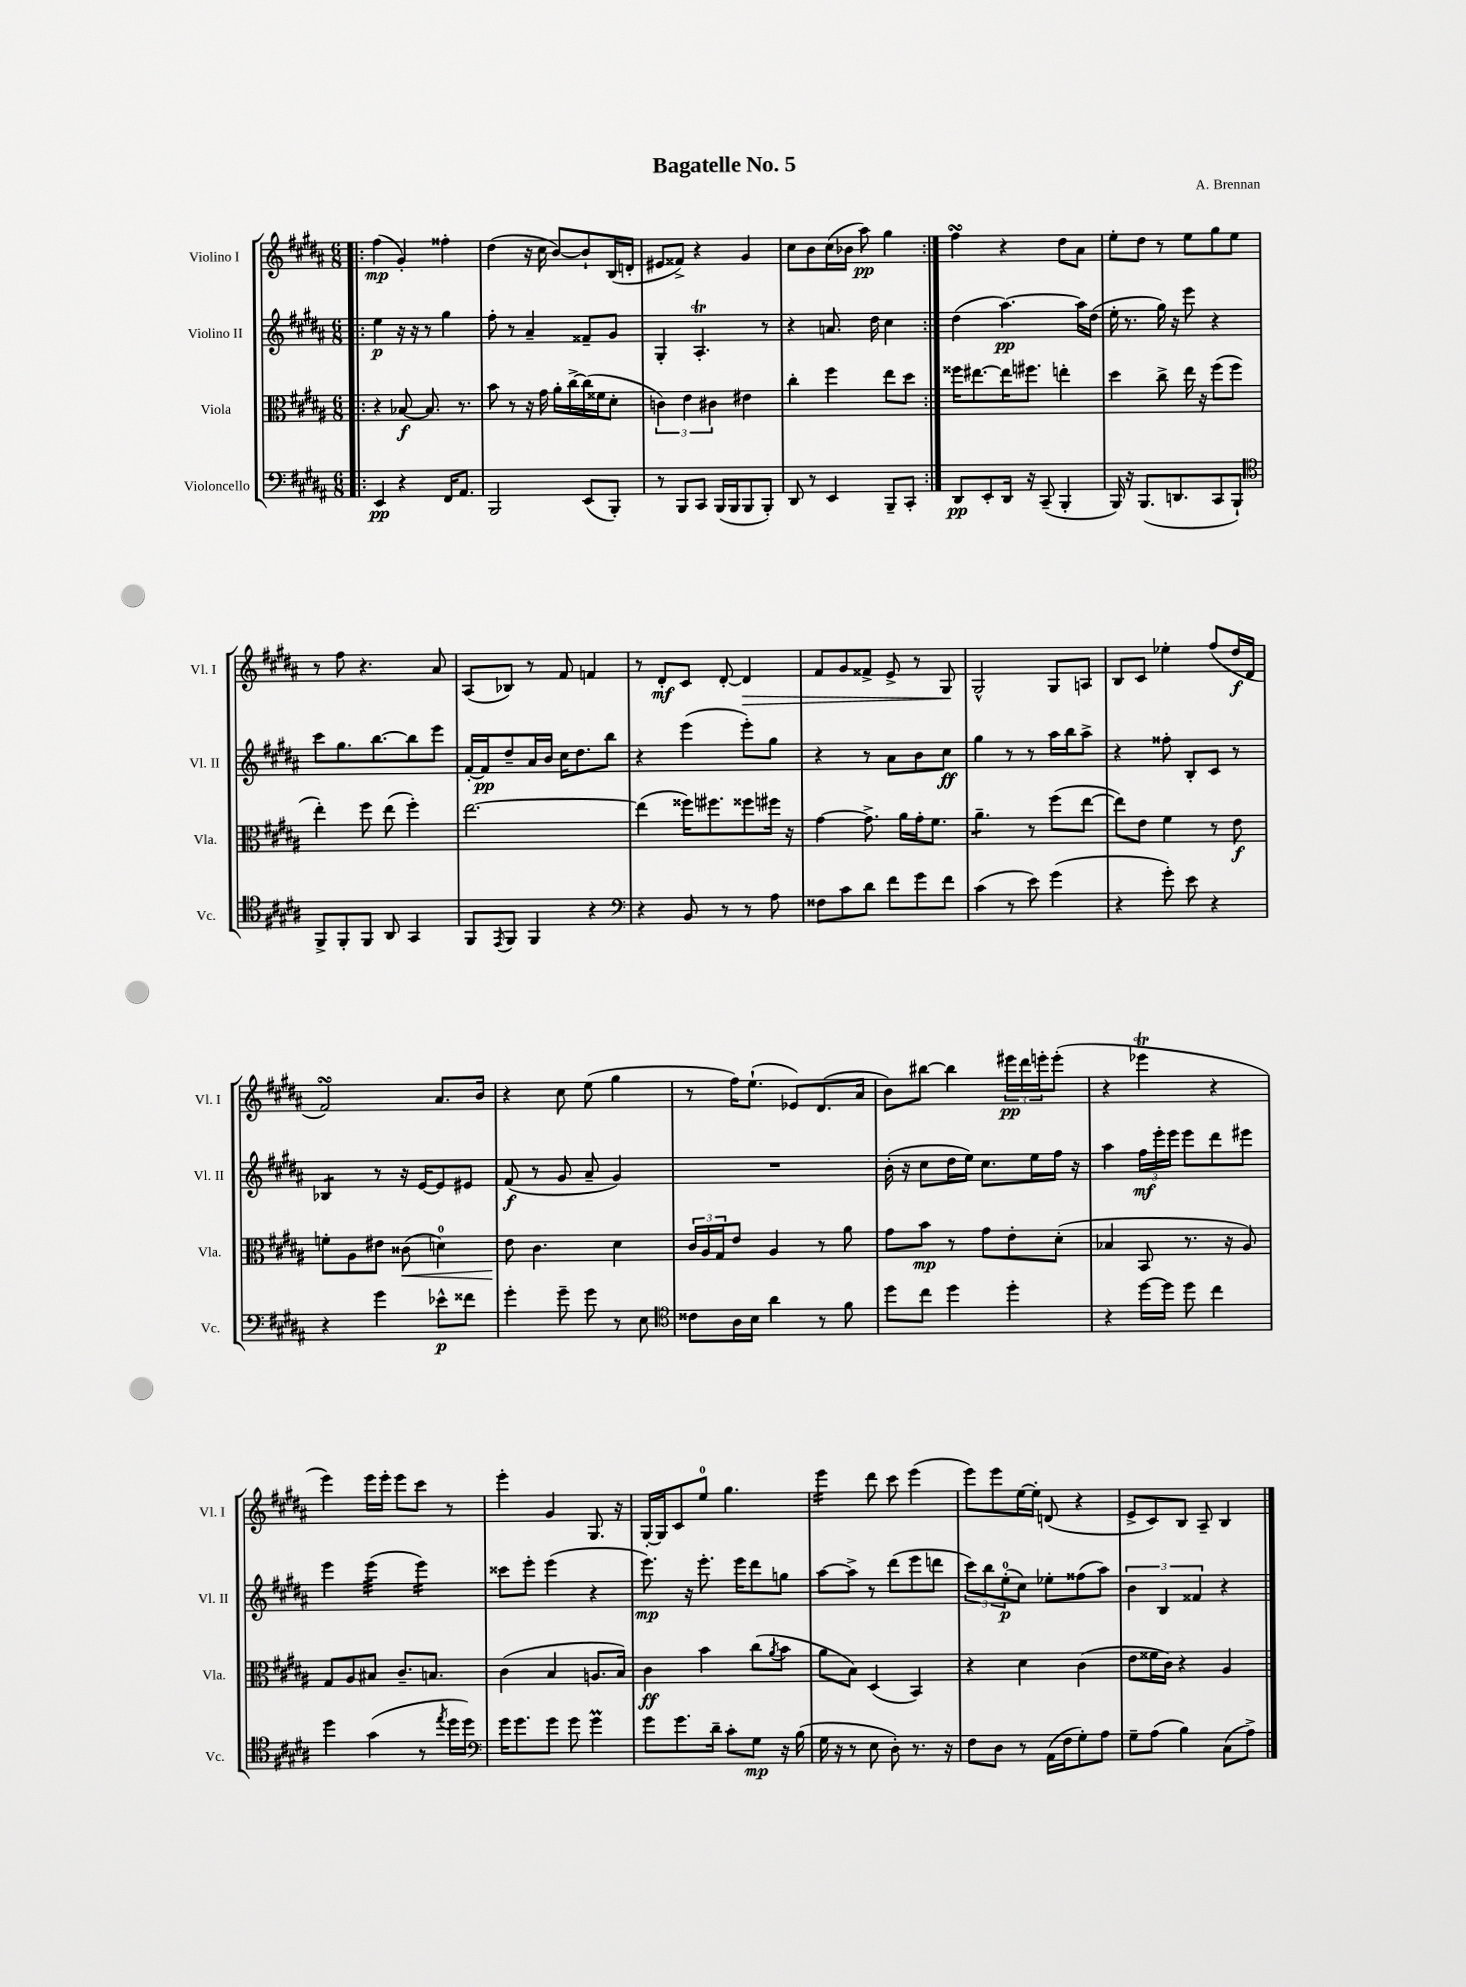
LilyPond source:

\header { title = "Bagatelle No. 5" composer = "A. Brennan" }
<<
\new StaffGroup <<
\new Staff = "s0" \with { instrumentName = "Violino I" shortInstrumentName = "Vl. I" } {
    \clef treble \key b \major \numericTimeSignature \time 6/8
    \repeat volta 2 { \bar ".|:" fis''4\mp( gis'4-.) fisis''4-. |
    dis''4( r16 cis''16 b'8~) b'8-! b16( d'16-. |
    eis'8 fisis'8->) r4 gis'4 |
    cis''8 b'8 cis''16( bes'16 ais''8\pp) gis''4 | }
    fis''4\turn r4 dis''8 ais'8 |
    e''8-. dis''8 r8 e''8 gis''8 e''8 |
    r8 fis''8 r4. ais'8 |
    ais8( bes8) r8 fis'8 f'4 |
    r8 dis'8-.\mf cis'8 dis'8~-. dis'4\> |
    fis'8 gis'8 fisis'8-> e'8-> r8 gis8\! |
    gis2-^ gis8 a8 |
    b8 cis'8 ees''4-. fis''8( dis''16\f dis'16 |
    fis'2\turn) ais'8. b'16 |
    r4 cis''8 e''8( gis''4 |
    r8 fis''16) e''8.-!( ees'8) dis'8.( ais'16 |
    b'8) bis''8~ bis''4 \tuplet 3/2 { eis'''16\pp dis'''16 e'''16-. } e'''8-.( |
    r4 ees'''4\trill r4 |
    e'''4) e'''16 e'''16-. e'''8 cis'''8 r8 |
    e'''4-. gis'4 gis8. r16 |
    gis16~-. gis16 cis'8 e''8-0 gis''4. |
    e'''4:16 dis'''8 cis'''8 e'''4( |
    e'''8) e'''8 e''16~ e''16-. d'8( r4 |
    e'8-> cis'8) b8 ais8-- b4 \bar "|." |
}
\new Staff = "s1" \with { instrumentName = "Violino II" shortInstrumentName = "Vl. II" } {
    \clef treble \key b \major \numericTimeSignature \time 6/8
    \repeat volta 2 { \bar ".|:" e''4\p r16 r16 r8 gis''4 |
    fis''8-. r8 ais'4-- fisis'8-- gis'8 |
    gis4-. ais4.-.\trill r8 |
    r4 a'8. dis''16 cis''4 | }
    dis''4( ais''4.~\pp) ais''16 dis''16( |
    e''16-. r8. gis''16) r16 e'''8 r4 |
    cis'''8 gis''8. b''8.~ b''8 e'''8 |
    fis'16~-. fis'16\pp dis''8-- ais'16 b'16 cis''16 dis''8. b''8 |
    r4 e'''4( e'''8-.) gis''8 |
    r4 r8 ais'8 b'8 cis''8\ff |
    gis''4 r8 r8 ais''16 b''16 ais''8-> |
    r4 fisis''8-. b8-. cis'8 r8 |
    bes4:8 r8 r16 e'16~ e'8 eis'8 |
    fis'8\f( r8 gis'8 ais'8-- gis'4) |
    R2. |
    b'16-.( r16 cis''8 dis''16 e''16) cis''8. e''16 fis''16 r16 |
    ais''4 \tuplet 3/2 { fis''16\mf e'''16-. e'''16 } e'''8 dis'''8 eis'''8 |
    e'''4 e'''4:32( e'''4:16) |
    cisis'''8 e'''8-. e'''4( r4 |
    e'''8.\mp) r16 e'''8.-. e'''16 dis'''8 g''8 |
    ais''8~ ais''8-> r8 dis'''8( e'''8 d'''8 |
    \tuplet 3/2 { cis'''8) b''8 e''8-0-.\p( } cis''8) ees''8-. fisis''8( ais''8) |
    \tuplet 3/2 { b'4 b4 fisis'4 } r4 \bar "|." |
}
\new Staff = "s2" \with { instrumentName = "Viola" shortInstrumentName = "Vla." } {
    \clef alto \key b \major \numericTimeSignature \time 6/8
    \repeat volta 2 { \bar ".|:" r4 bes8~\f bes8. r8. |
    b'8 r8 r16 gis'16 ais'16-. cis''16~-> cis''16( fisis'16 dis'8-. |
    \tuplet 3/2 { c'4) e'4 cis'4 } eis'4 |
    cis''4-. fis''4 e''8 dis''8 | }
    fisis''16 eis''8.~ eis''16 fis''8. e''4-. |
    dis''4 cis''8-> e''16 r16 fis''8( fis''8 |
    e''4-.) fis''8 e''8( fis''4-.) |
    e''2.~ |
    e''4( fisis''16) fis''8. fisis''8 fis''16 r16 |
    gis'4~ gis'8.-> ais'16 gis'16-. fis'8. |
    ais'4.:8-- r8 fis''8( e''8~ |
    e''8) e'8 fis'4 r8 e'8\f |
    f'8-. ais8 eis'8 cisis'8\<( d'4-0) |
    e'8\! cis'4. dis'4 |
    \tuplet 3/2 { cis'16 ais16 gis16 } e'8 ais4 r8 ais'8 |
    gis'8 b'8\mp r8 gis'8 e'8-. dis'8-.( |
    bes4 b,8 r8. r16 ais8) |
    gis8 ais8 bis8 cis'8.-- b8. |
    cis'4( b4 a8. b16) |
    cis'4\ff b'4 cis''8( \acciaccatura { ais'8 } b'8 |
    ais'8 b8) dis4( b,4) |
    r4 dis'4 cis'4( |
    e'8 fisis'16 cis'16) r4 ais4 \bar "|." |
}
\new Staff = "s3" \with { instrumentName = "Violoncello" shortInstrumentName = "Vc." } {
    \clef bass \key b \major \numericTimeSignature \time 6/8
    \repeat volta 2 { \bar ".|:" e,4\pp r4 fis,16 ais,8. |
    b,,2 e,8( b,,8-.) |
    r8 b,,8 cis,8 b,,16( b,,16 b,,8 b,,8-.) |
    dis,8 r8 e,4 b,,8-- cis,8-. | }
    dis,8\pp e,8-. dis,16 r16 cis,8--( b,,4-. |
    b,,16) r16 b,,8.( d,8. cis,8 b,,8-!) |
    \clef tenor fis,8-> fis,8-. fis,8 ais,8 gis,4 |
    fis,8 \acciaccatura { e,8 } fis,8 fis,4 r4 |
    \clef bass r4 b,8 r8 r8 ais8 |
    fisis8 cis'8 dis'8 fis'8 gis'8 fis'8 |
    cis'4( r8 e'8) gis'4( |
    r4 gis'8-.) e'8 r4 |
    r4 gis'4 ees'8-^\p fisis'8 |
    gis'4-. gis'8-- gis'8 r8 e8 |
    \clef tenor cisis'8 ais16 b16 ais'4 r8 fis'8 |
    dis''8 cis''8 dis''4 dis''4-. |
    r4 dis''16~ dis''16 dis''8 cis''4 |
    dis''4 gis'4( r8 \acciaccatura { e''8 } dis''16 dis''16) |
    \clef bass gis'16 gis'8. gis'8 gis'8 gis'4\prall |
    gis'8 gis'8. dis'16-- cis'8-. gis8\mp r16 b16( |
    gis16 r16 r8 e8 dis8-.) r8. r16 |
    fis8 dis8 r8 ais,16( fis16 gis8-.) ais8 |
    gis8-- ais8( b4) cis8( ais8->) \bar "|." |
}
>>
>>
\layout { \context { \Score \remove "Bar_number_engraver" } }
